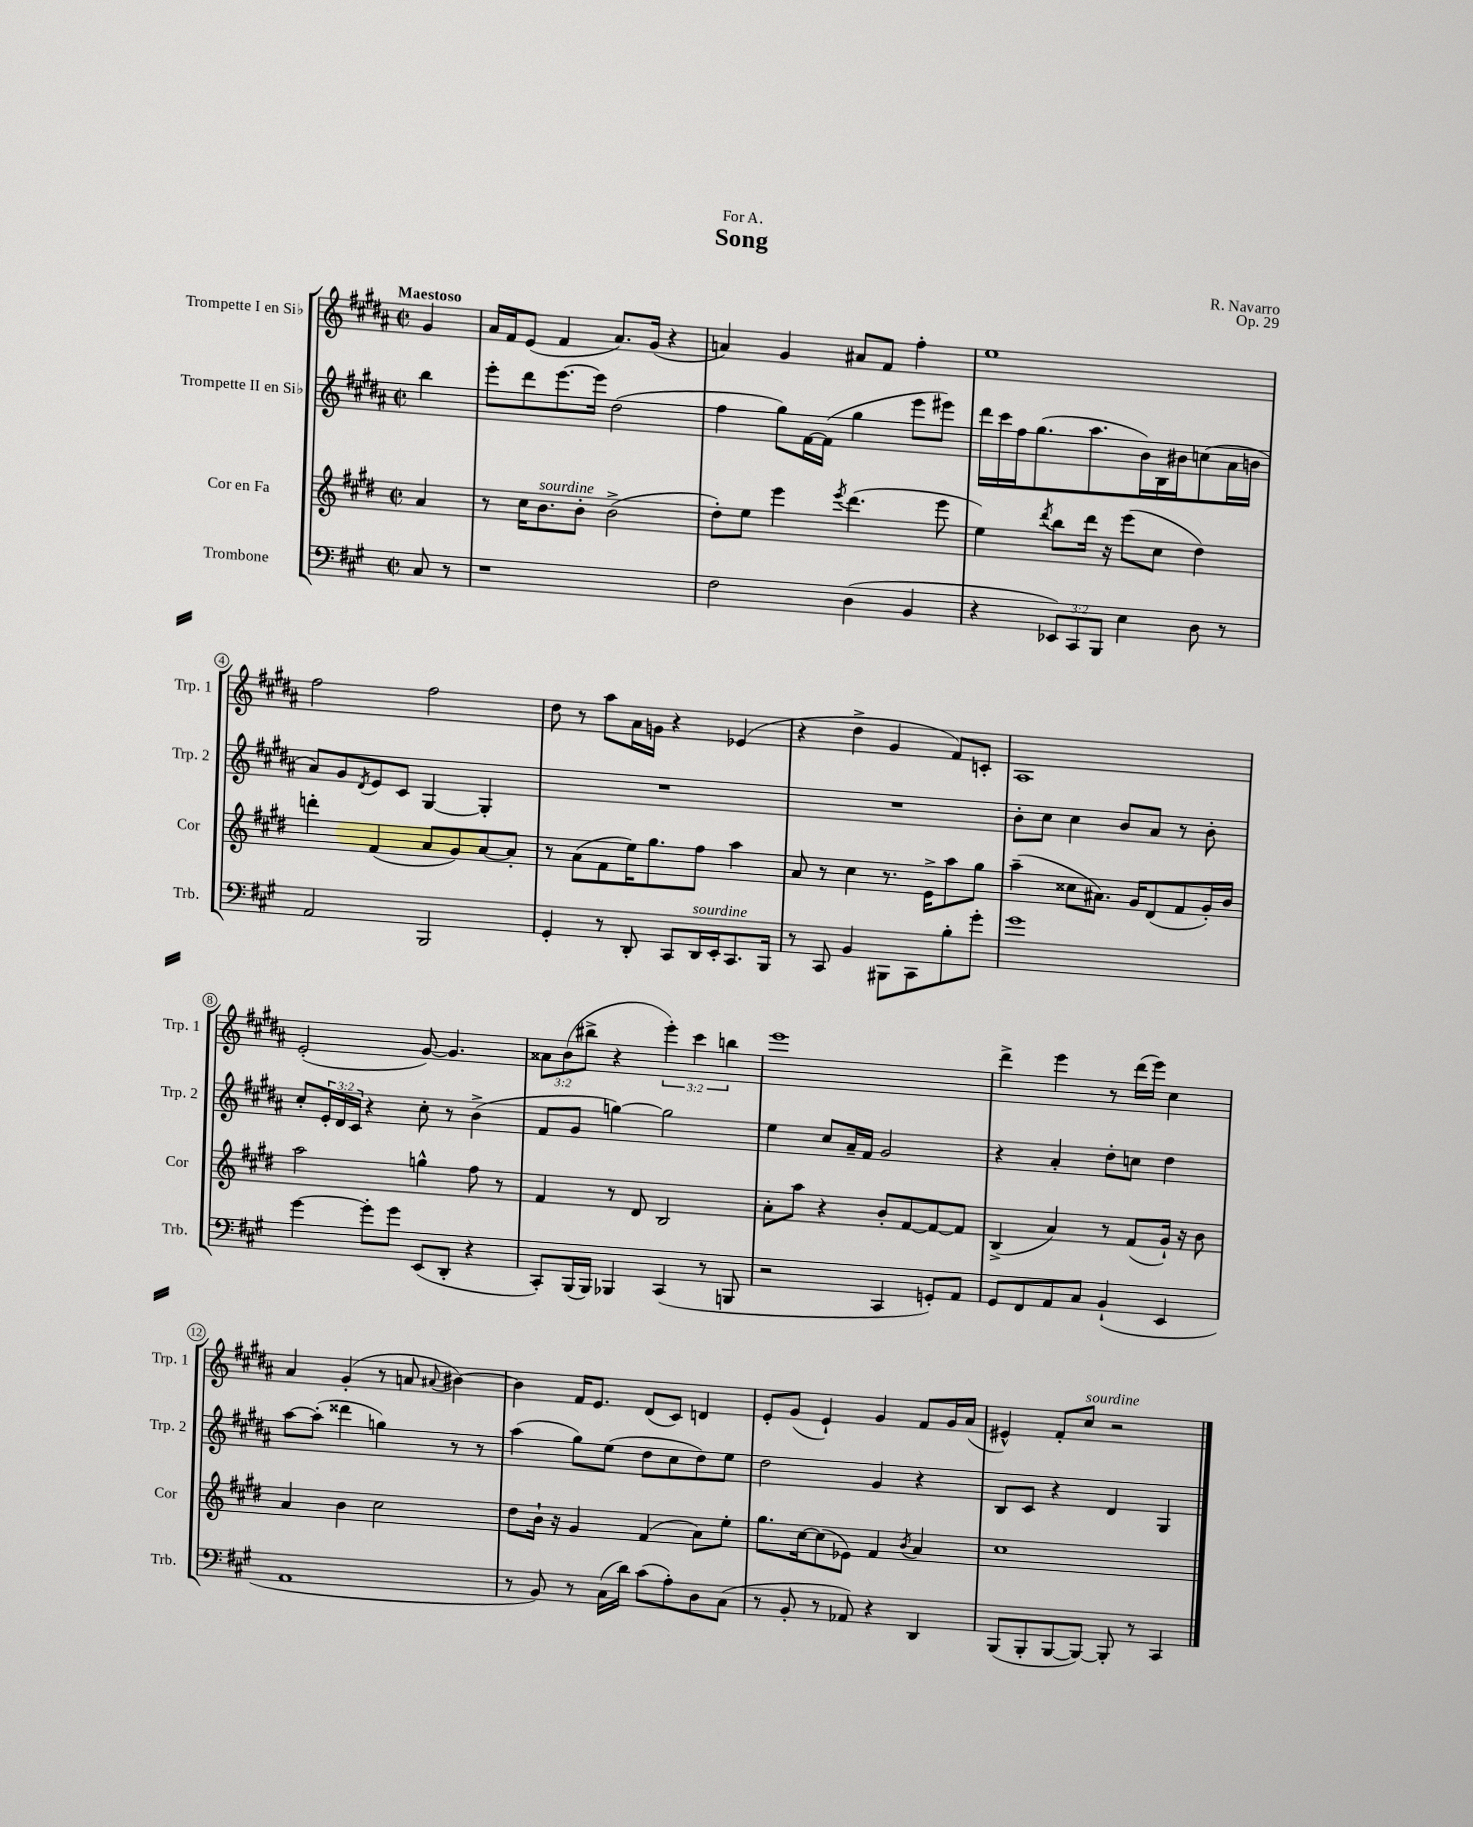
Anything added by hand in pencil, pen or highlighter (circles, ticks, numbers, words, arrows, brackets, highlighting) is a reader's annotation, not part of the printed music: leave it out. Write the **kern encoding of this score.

**kern	**kern	**kern	**kern
*staff4	*staff3	*staff2	*staff1
*clefF4	*clefG2	*clefG2	*clefG2
*k[f#c#g#]	*k[f#c#g#d#]	*k[f#c#g#d#a#]	*k[f#c#g#d#a#]
*M2/2	*M2/2	*M2/2	*M2/2
*met(c|)	*met(c|)	*met(c|)	*met(c|)
8C#	4a	4bb	4g#
8r	.	.	.
=	=	=	=
1r	8r	8eee'	16a#
.	.	.	16f#
.	16cc#	8ddd#	(8e
.	8.b	.	.
.	.	[8.eee	4f#
.	8b'	.	.
.	.	16eee]	.
.	(2b^	(2dd#	8.a#)
.	.	.	(16g#
.	.	.	4r
=	=	=	=
2F#	8dd#')	4ff#	4a)
.	8ee	.	.
.	4eee	8gg#)	4g#
.	.	[16f#	.
.	.	(16f#]	.
.	8qeee	.	.
(4D	(4.ddd#	4gg#	8a#
.	.	.	8f#
4BB	.	8eee	4ff#'
.	8eee	8eee#)	.
=	=	=	=
4r	4ee)	16ddd#	1ee
.	.	16ccc#	.
.	.	16ff#	.
.	.	(8.gg#	.
.	8qddd#	.	.
12EE-)	8bb	.	.
12CC#	.	.	.
.	16ddd#	8.aa#	.
12BBB	.	.	.
.	16r	.	.
4E	(8eee	.	.
.	.	16b)	.
.	8cc#	16B	.
.	.	16b#	.
8D	4dd#)	(8cc	.
8r	.	16a#	.
.	.	16b	.
=	=	=	=
2AA	4ddd'	8a#)	2ff#
.	.	8g#	.
.	.	8qd#	.
.	(4f#	8e	.
.	.	8c#	.
2BBB	8a	[4G#	2ff#
.	8g#)	.	.
.	[8a	4G#']	.
.	8a']	.	.
=	=	=	=
4GG#'	8r	1r	8dd#
.	(8a	.	8r
8r	8f#	.	8aa#
8DD'	16ee)	.	16a#
.	8.gg#	.	16g
8CC#	.	.	4r
16DD	8ff#	.	.
16EE'	.	.	.
8.CC#	4aa	.	(4e-
16BBB	.	.	.
=	=	=	=
8r	8a	1r	4r
8CC#	8r	.	.
4BB	4cc#	.	4dd#^
8BBB#	8.r	.	4g#
8CC#	.	.	.
.	16e^	.	.
8B'	8aa	.	8f#)
8g#'	8gg#	.	8c'
=	=	=	=
1g#	(4aa~	8b'	1A#
.	.	8cc#	.
.	8cc##	4cc#	.
.	8.a#)	.	.
.	.	8b	.
.	16g#	.	.
.	(8d#	8a#	.
.	8f#	8r	.
.	16g#')	8b'	.
.	16b	.	.
=	=	=	=
[4g#	2aa	8cc#'	(2e'
.	.	24e'	.
.	.	24d#	.
.	.	24c#	.
8g#']	.	4r	.
8g#	.	.	.
(8EE	4gg^^	8cc#'	[8g#)
8DD'	.	8r	4.g#]
4r	8ff#	(4b^	.
.	8r	.	.
=	=	=	=
8CC#')	4f#	8f#	12a##
.	.	.	(12b
(16BBB	.	8g#	.
.	.	.	12bb#^
16BBB)	.	.	.
4BBB-	8r	[4gg)	4r
.	8d#	.	.
(4CC#	2B	2gg]	6eee')
.	.	.	6ccc#
8r	.	.	.
.	.	.	6bb
8BBB	.	.	.
=	=	=	=
2r	8a'	4ee	1eee
.	8aa	.	.
.	4r	8cc#	.
.	.	16a#~	.
.	.	16f#	.
4CC#	8b'	2g#	.
.	[8f#	.	.
8GG')	8f#_	.	.
8AA	8f#]	.	.
=	=	=	=
8GG#	(4B^	4r	4ddd#^
8FF#	.	.	.
8AA	4a)	4a#'	4eee
8C#	.	.	.
(4BB`	8r	8dd#'	8r
.	(8f#	8cc	(16ddd#
.	.	.	16eee)
4EE	16g#`)	4dd#	4cc#
.	16r	.	.
.	8b	.	.
=	=	=	=
1AA	4a	[8aa#	4a#
.	.	(8aa#']	.
.	4b	4ddd##	(4g#'
.	2cc#	4gg)	8r
.	.	.	8a
.	.	.	8qqa#
.	.	8r	[4b#)
.	.	8r	.
=	=	=	=
8r	8dd#	(4aa#	4b#]
8BB)	16b`	.	.
.	16r	.	.
8r	4g#	8gg#)	16f#
.	.	.	8.e
(16C#	.	(8ee	.
16d)	.	.	.
(8c#	(4f#	8dd#	(8d#
8A')	.	8cc#	8c#)
8D	8a)	8dd#)	4d
(8C#	8ee'	8ee	.
=	=	=	=
8r	8.gg#	2dd#	8e'
8BB'	.	.	(8g#
.	[16cc#	.	.
8r	(8cc#]	.	4e`)
8AA-)	8e-)	.	.
4r	4f#	4g#	4g#
.	8qb	.	.
4DD	4a	4r	8f#
.	.	.	16g#
.	.	.	(16a#
=	=	=	=
(8BBB	1cc#	8B	4e#^^)
8BBB'	.	8c#	.
[8BBB	.	4r	8f#'
8BBB_)	.	.	8cc#
8BBB']	.	4d#	2r
8r	.	.	.
4CC#	.	4G#	.
==	==	==	==
*-	*-	*-	*-
